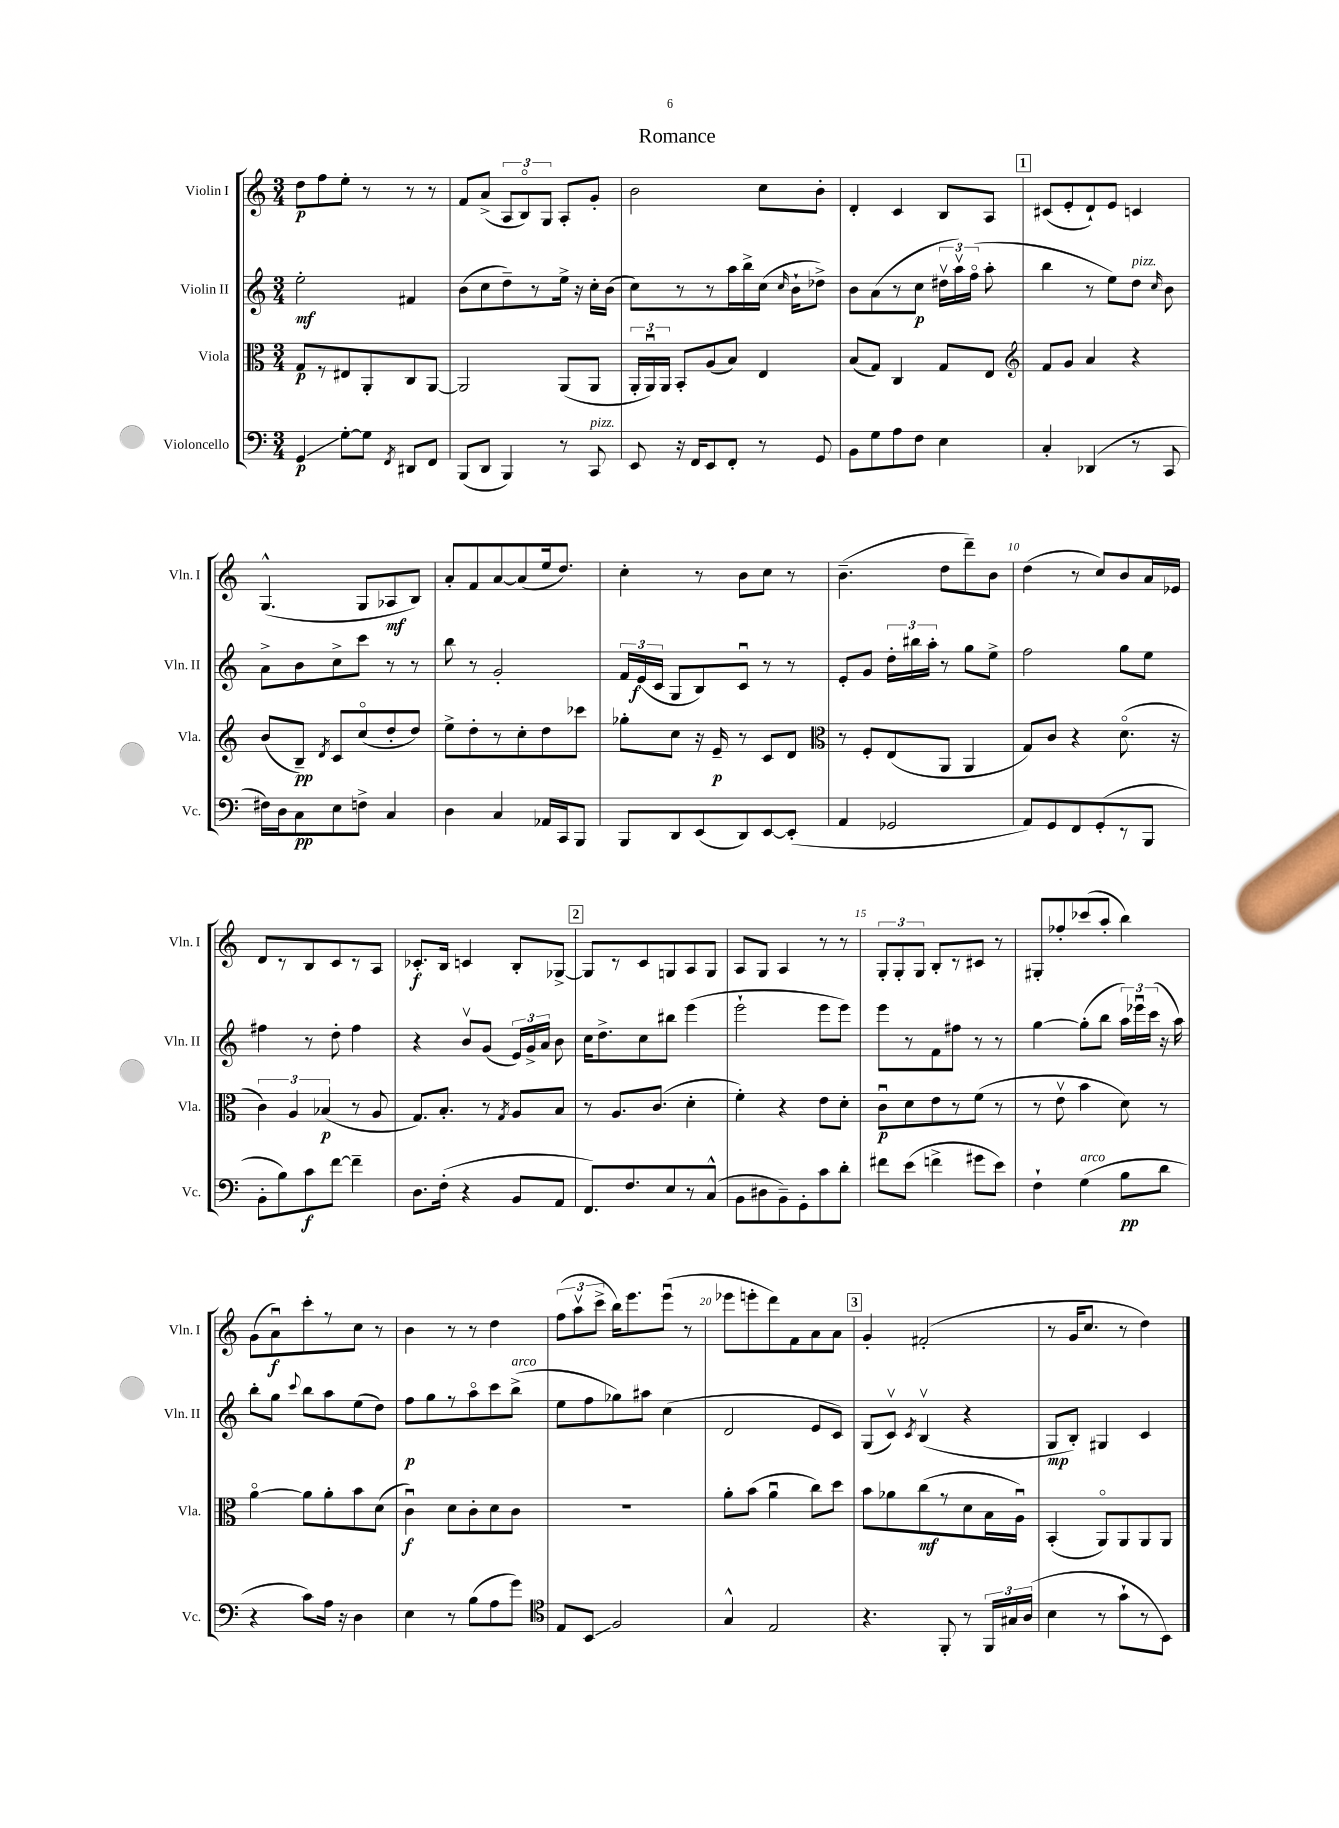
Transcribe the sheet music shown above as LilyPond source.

\header { title = "Romance" }
<<
\new StaffGroup <<
\new Staff = "s0" \with { instrumentName = "Violin I" shortInstrumentName = "Vln. I" } {
    \clef treble \key c \major \numericTimeSignature \time 3/4
    \autoBeamOff d''8[\p f''8 e''8]-. r8 r8 r8 |
    f'8[ a'8]->( \tuplet 3/2 { a8[ b8\flageolet) g8] } a8[-. g'8]-. |
    b'2 c''8[ b'8]-. |
    d'4-. c'4 b8[ a8] |
    \mark \markup { \box "1" } cis'8[( e'8-. d'8-!) e'8] c'4 |
    g4.-^( g8[ aes8\mf b8]) |
    a'8[-. f'8 a'8~ a'8( e''16 d''8.]) |
    c''4-. r8 b'8[ c''8] r8 |
    b'4.--( d''8[ d'''8--) b'8] |
    d''4( r8 c''8[) b'8 a'16 ees'16] |
    d'8[ r8 b8 c'8 r8 a8] |
    ces'8.[-.\f b16] c'4 b8[-. ges8]~-> |
    \mark \markup { \box "2" } ges8[ r8 c'8 g8 a8 g8] |
    a8[ g8] a4 r8 r8 |
    \tuplet 3/2 { g8[-. g8-. g8] } b8[-. r8 cis'8] r8 |
    gis8[-. fes''8-. ces'''8( a''8]-. b''4) |
    g'8[( a'8\downbow\f) c'''8-. r8 c''8] r8 |
    b'4 r8 r8 d''4 |
    \tuplet 3/2 { f''8[( a''8\upbow c'''8]-> } b''16[) e'''8. e'''8]\downbow( r8 |
    ees'''8[ e'''8-. d'''8) f'8 a'8 a'8] |
    \mark \markup { \box "3" } g'4-. fis'2-.( |
    r8 g'16[ c''8.] r8 d''4) \bar "|." |
}
\new Staff = "s1" \with { instrumentName = "Violin II" shortInstrumentName = "Vln. II" } {
    \clef treble \key c \major \numericTimeSignature \time 3/4
    \autoBeamOff e''2-.\mf fis'4 |
    b'8[( c''8 d''8--) r8 e''16]-> r16 c''16[-. b'16]( |
    c''8[) r8 r8 a''16 b''16-> c''16]( \grace { c''16 } b'16[-! des''8]->) |
    b'8[ a'8( r8 c''8]\p \tuplet 3/2 { dis''16[\upbow a''16\upbow) f''16]\flageolet( } a''8-. |
    \mark \markup { \box "1" } b''4 r8 e''8[) d''8]^\markup { \italic "pizz." } \grace { c''16 } b'8 |
    a'8[-> b'8 c''8-> c'''8] r8 r8 |
    b''8 r8 g'2-. |
    \tuplet 3/2 { f'16[ e'16\f( c'16] } g8[ b8) c'8]\downbow r8 r8 |
    e'8[-. g'8] \tuplet 3/2 { d''16[-. bis''16 a''16]-. } r8 g''8[ e''8]-> |
    f''2 g''8[ e''8] |
    fis''4 r8 d''8-. fis''4 |
    r4 b'8[\upbow g'8]( \tuplet 3/2 { e'16[) g'16-> a'16] } b'8 |
    \mark \markup { \box "2" } c''16[ d''8.-> c''8 bis''8] e'''4( |
    e'''2-! e'''8[ e'''8]) |
    e'''8[ r8 f'8 fis''8] r8 r8 |
    g''4~ g''8[-.( b''8] \tuplet 3/2 { a''16[) ees'''16\downbow c'''16]( } r16 a''16) |
    b''8[-. g''8] \appoggiatura { c'''8 } b''8[ a''8 e''8( d''8]) |
    f''8[\p g''8 r8 a''8\flageolet c'''8 b''8]->^\markup { \italic "arco" }( |
    e''8[ f''8 ges''8) ais''8] c''4( |
    d'2 e'8[ c'8]) |
    \mark \markup { \box "3" } g8[( c'8]\upbow) \acciaccatura { c'8 } b4\upbow( r4 |
    g8[\mp b8]-.) gis4 c'4 \bar "|." |
}
\new Staff = "s2" \with { instrumentName = "Viola" shortInstrumentName = "Vla." } {
    \clef alto \key c \major \numericTimeSignature \time 3/4
    \autoBeamOff g8[\p r8 eis8 a,8-. c8 a,8]~ |
    a,2 a,8[( a,8] |
    \tuplet 3/2 { a,16[-. a,16\downbow) a,16] } b,8[-. a8( b8]) e4 |
    b8[( g8]) c4 g8[ e8] |
    \mark \markup { \box "1" } \clef treble f'8[ g'8] a'4 r4 |
    b'8[( b8]--\pp) \acciaccatura { d'8 } c'8[ c''8\flageolet( d''8-. d''8]) |
    e''8[-> d''8-. r8 c''8-. d''8 ces'''8] |
    ges''8[-. c''8] r16 e'16--\p r8 c'8[ d'8] |
    \clef alto r8 f8[-. e8( a,8] a,4 |
    g8[) c'8] r4 d'8.\flageolet( r16 |
    \tuplet 3/2 { c'4) a4 bes4\p( } r8 a8 |
    g8.[) b8.]-. r8 \acciaccatura { g8 } a8[ b8] |
    \mark \markup { \box "2" } r8 a8.[ c'8.]( d'4-. |
    f'4-.) r4 e'8[ d'8]-. |
    c'8[\downbow\p d'8 e'8 r8 f'8]( r8 |
    r8 e'8\upbow b'4 d'8) r8 |
    a'4~\flageolet a'8[ a'8-. b'8 d'8]( |
    c'4\downbow\f) d'8[ c'8-. d'8 c'8] |
    R2. |
    a'8[-. b'8]( a'4\downbow c''8[) d''8] |
    \mark \markup { \box "3" } b'8[ aes'8 c''8\mf( r8 d'8 b16 a16]\downbow) |
    b,4-.( a,8[\flageolet) a,8 a,8 a,8] \bar "|." |
}
\new Staff = "s3" \with { instrumentName = "Violoncello" shortInstrumentName = "Vc." } {
    \clef bass \key c \major \numericTimeSignature \time 3/4
    \autoBeamOff g,4\glissando\p g8[~-. g8] \acciaccatura { f,8 } dis,8[ f,8] |
    b,,8[( d,8] b,,4) r8 c,8^\markup { \italic "pizz." } |
    e,8 r16 f,16[ e,8 f,8]-. r8 g,8 |
    b,8[ g8 a8 f8] e4 |
    \mark \markup { \box "1" } c4-. des,4( r8 c,8 |
    fis16[) d16 c8\pp e8 f8]-> c4 |
    d4 c4 aes,16[ c,16 b,,8] |
    b,,8[ d,8 e,8( d,8) e,8~ e,8]-.( |
    a,4 ges,2 |
    a,8[) g,8 f,8 g,8-.( r8 b,,8] |
    b,8[-. b8) c'8\f f'8]~ f'4-- |
    d8.[ f16]-.( r4 b,8[ a,8] |
    \mark \markup { \box "2" } f,8.[) f8. e8 r8 c8]-^( |
    b,8[ dis8 b,8--) g,8-. c'8 d'8]-. |
    fis'8[ e'8]( f'4-> gis'8[ e'8]) |
    f4-! g4^\markup { \italic "arco" }( b8[\pp d'8] |
    r4 c'8[) a16] r16 d4 |
    e4 r8 b8[( a8 g'8]) |
    \clef tenor e8[ b,8]\glissando f2 |
    g4-^ e2 |
    \mark \markup { \box "3" } r4. f,8-. r8 \tuplet 3/2 { f,16[ gis16 a16]( } |
    b4 r8 g'8[-! r8 b,8]) \bar "|." |
}
>>
>>
\layout { \context { \Score \override BarNumber.break-visibility = ##(#f #t #t) barNumberVisibility = #(every-nth-bar-number-visible 5) } }
